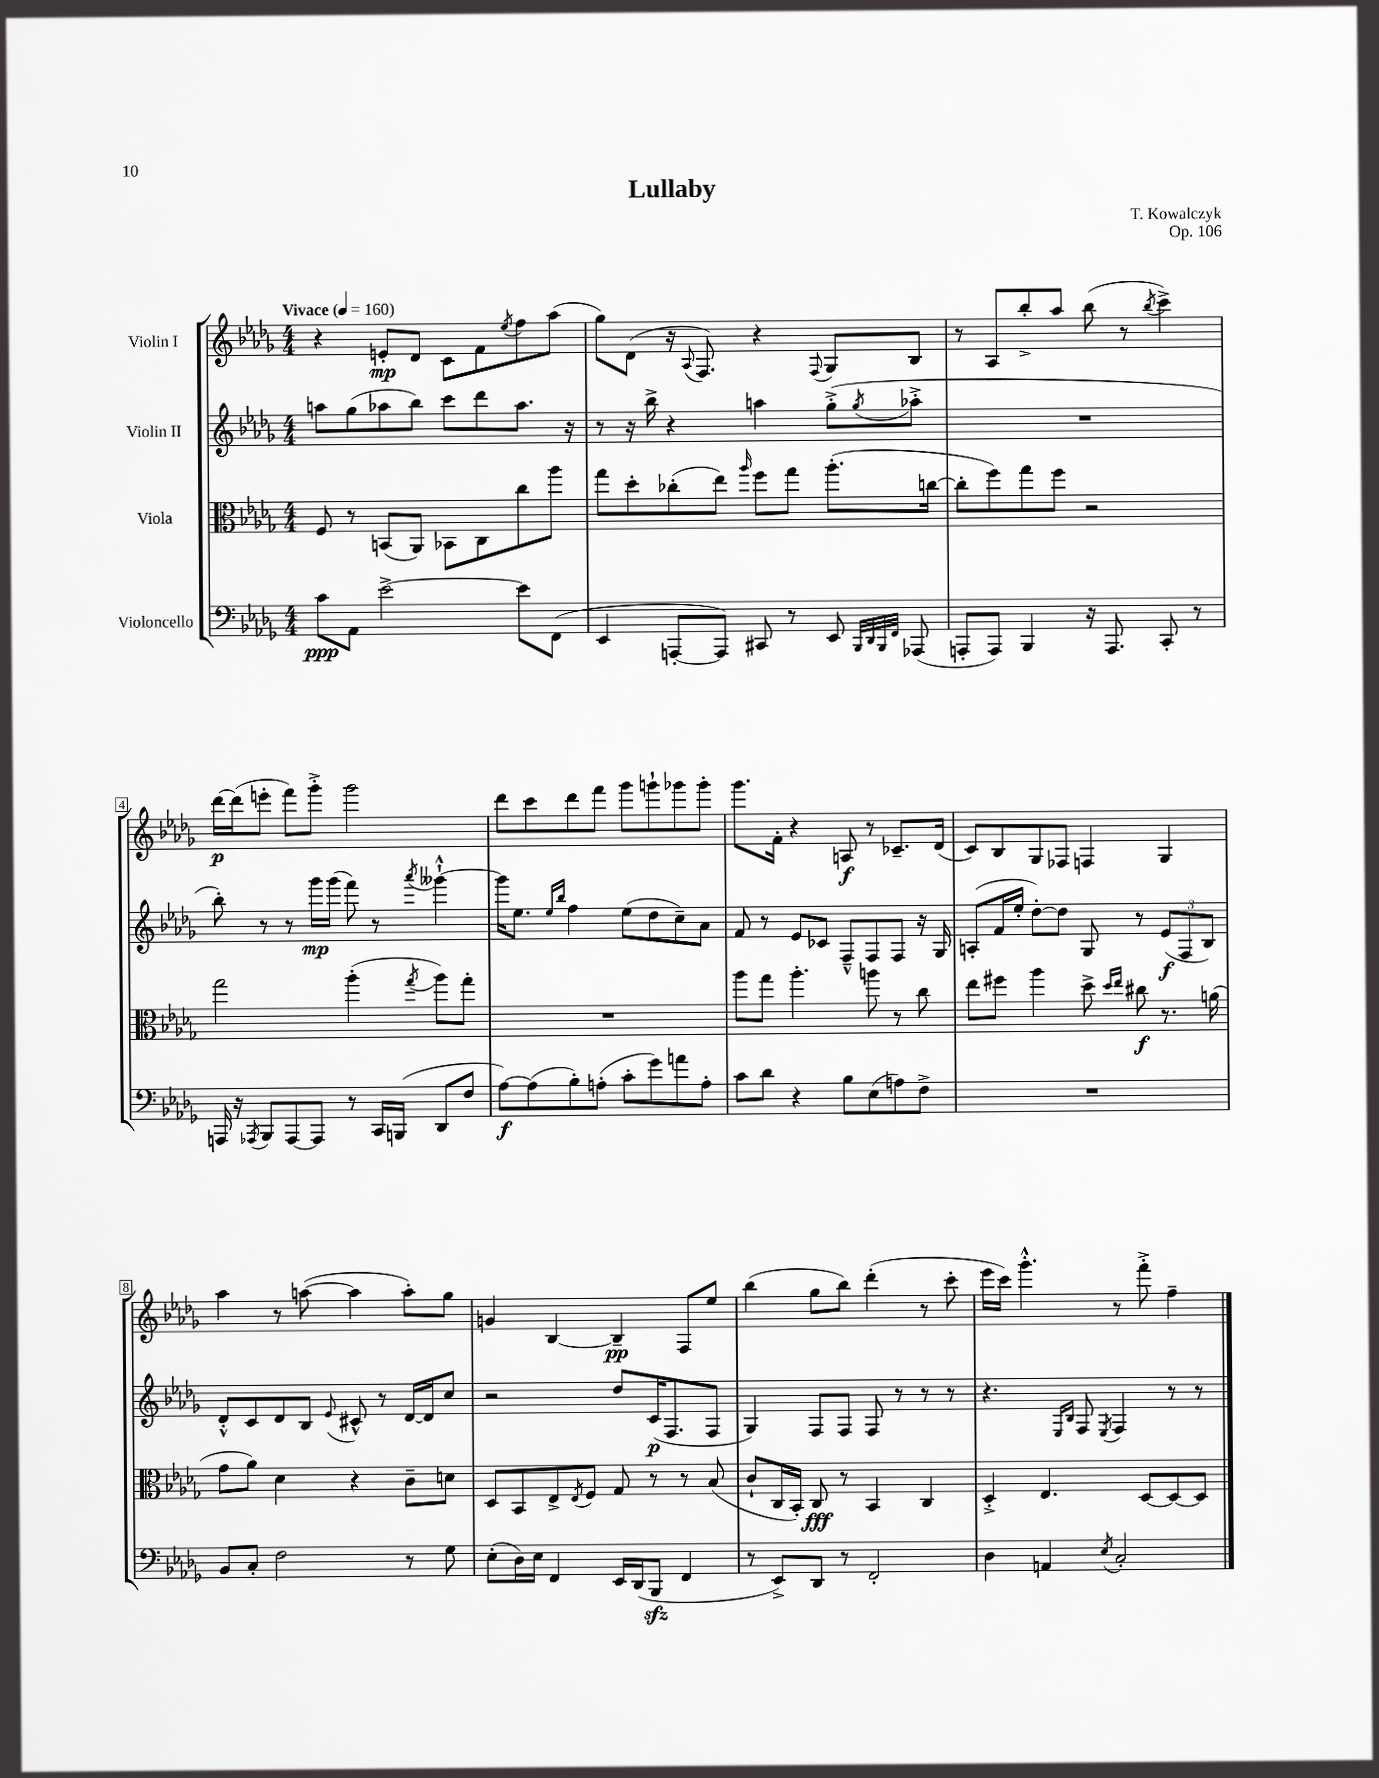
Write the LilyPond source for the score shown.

\header { title = "Lullaby" composer = "T. Kowalczyk" opus = "Op. 106" }
<<
\new StaffGroup <<
\new Staff = "s0" \with { instrumentName = "Violin I" } {
    \clef treble \key des \major \numericTimeSignature \time 4/4 \tempo "Vivace" 4 = 160
    r4 e'8-.\mp des'8 c'8 f'8 \acciaccatura { ees''8 } f''8 aes''8( |
    ges''8) des'8( r16 \appoggiatura { aes8 } f8.) r4 \appoggiatura { f8 } ges8 bes8 |
    r8 aes8 bes''8-.-> aes''8 bes''8( r8 \acciaccatura { bes''8 } c'''4->) |
    des'''16~\p des'''16( e'''8-. f'''8) ges'''8-.-> ges'''2 |
    des'''8 c'''8 des'''8 f'''8 ges'''8 g'''8-! ges'''8 ges'''8-. |
    ges'''8. f'16-. r4 a8\f r8 ces'8.-- des'16( |
    c'8) bes8 ges8 fes8 f4 ges4 |
    aes''4 r8 a''8~( a''4 a''8-.) ges''8 |
    g'4 bes4~ bes4--\pp f8 ees''8 |
    bes''4( ges''8 bes''8) des'''4-.( r8 c'''8-. |
    ees'''16 c'''16) ges'''4.-.-^ r8 f'''8-.-> f''4-- \bar "|." |
}
\new Staff = "s1" \with { instrumentName = "Violin II" } {
    \clef treble \key des \major \numericTimeSignature \time 4/4
    a''8 ges''8( aes''8 bes''8) c'''8 des'''8 aes''8. r16 |
    r8 r16 bes''16-> r4 a''4 ges''8-.->( \acciaccatura { ges''8 } aes''8-.-> |
    R1 |
    bes''8-.) r8 r8 ges'''16\mp ges'''16( f'''8) r8 \acciaccatura { aes'''8 } geses'''4~-!-^ |
    geses'''16 ees''8. \grace { ees''16 bes''16 } f''4 ees''8( des''8 c''8--) aes'8 |
    f'8 r8 ees'8 ces'8 f8---^ f8 f8 r16 ges16 |
    a8-.( f'16 ees''16-. des''8~-.) des''8 ges8 r8 \tuplet 3/2 { ees'8\f( f8 bes8) } |
    des'8-.-^ c'8 des'8 bes8 \appoggiatura { ees'8 } cis'8-^ r8 des'16~ des'16 c''8 |
    r2 des''8 c'16\p( f8. f8 |
    ges4) f8 f8 f8 r8 r8 r8 |
    r4. \grace { ees16 bes16 } f8 \acciaccatura { ees8 } f4 r8 r8 \bar "|." |
}
\new Staff = "s2" \with { instrumentName = "Viola" } {
    \clef alto \key des \major \numericTimeSignature \time 4/4
    f8 r8 b,8( aes,8) bes,8 c8 c''8 aes''8 |
    ges''8 des''8-. ces''8-.( ees''8) \grace { aes''16 } f''8 ges''8 aes''8.-.( c''16~ |
    c''8-. f''8) ges''8 f''8 r2 |
    ges''2 aes''4-.( \acciaccatura { ges''8 } aes''8) ges''8-. |
    R1 |
    aes''8 ges''8 aes''4.-. a''8 r8 c''8 |
    ees''8 fis''8 aes''4 des''8-> \grace { des''16 ees''16 } cis''8\f r8. a'16( |
    ges'8 aes'8) des'4 r4 c'8-- d'8 |
    des8 bes,8 ees8-> \acciaccatura { ees8 } f8 ges8 r8 r8 bes8( |
    c'8-! c16 bes,16-.) c8\fff r8 bes,4 c4 |
    des4-.-> ees4. des8~ des8~ des8 \bar "|." |
}
\new Staff = "s3" \with { instrumentName = "Violoncello" } {
    \clef bass \key des \major \numericTimeSignature \time 4/4
    c'8\ppp aes,8 ees'2~-> ees'8 f,8( |
    ees,4 a,,8~-. a,,8) cis,8 r8 ees,8 \grace { bes,,32 des,32 bes,,32 f,32 } aes,,8( |
    a,,8-. a,,8) bes,,4 r16 a,,8. c,8-. r8 |
    a,,16 r16 \acciaccatura { aes,,8 } bes,,8 aes,,8~ aes,,8 r8 c,16 b,,16( des,8 f8 |
    aes8~\f) aes8( bes8-.) a8-.( c'8-. ges'8) a'8 a8-. |
    c'8 des'8 r4 bes8 ees8( a8) f8-> |
    R1 |
    bes,8 c8-. f2 r8 ges8 |
    ees8-.( des16) ees16 f,4 ees,16 des,16( bes,,8\sfz f,4 |
    r8 ees,8->) des,8 r8 f,2-. |
    des4 a,4 \acciaccatura { ees8 } c2-. \bar "|." |
}
>>
>>
\layout { \context { \Score \override BarNumber.stencil = #(make-stencil-boxer 0.1 0.3 ly:text-interface::print) } }
